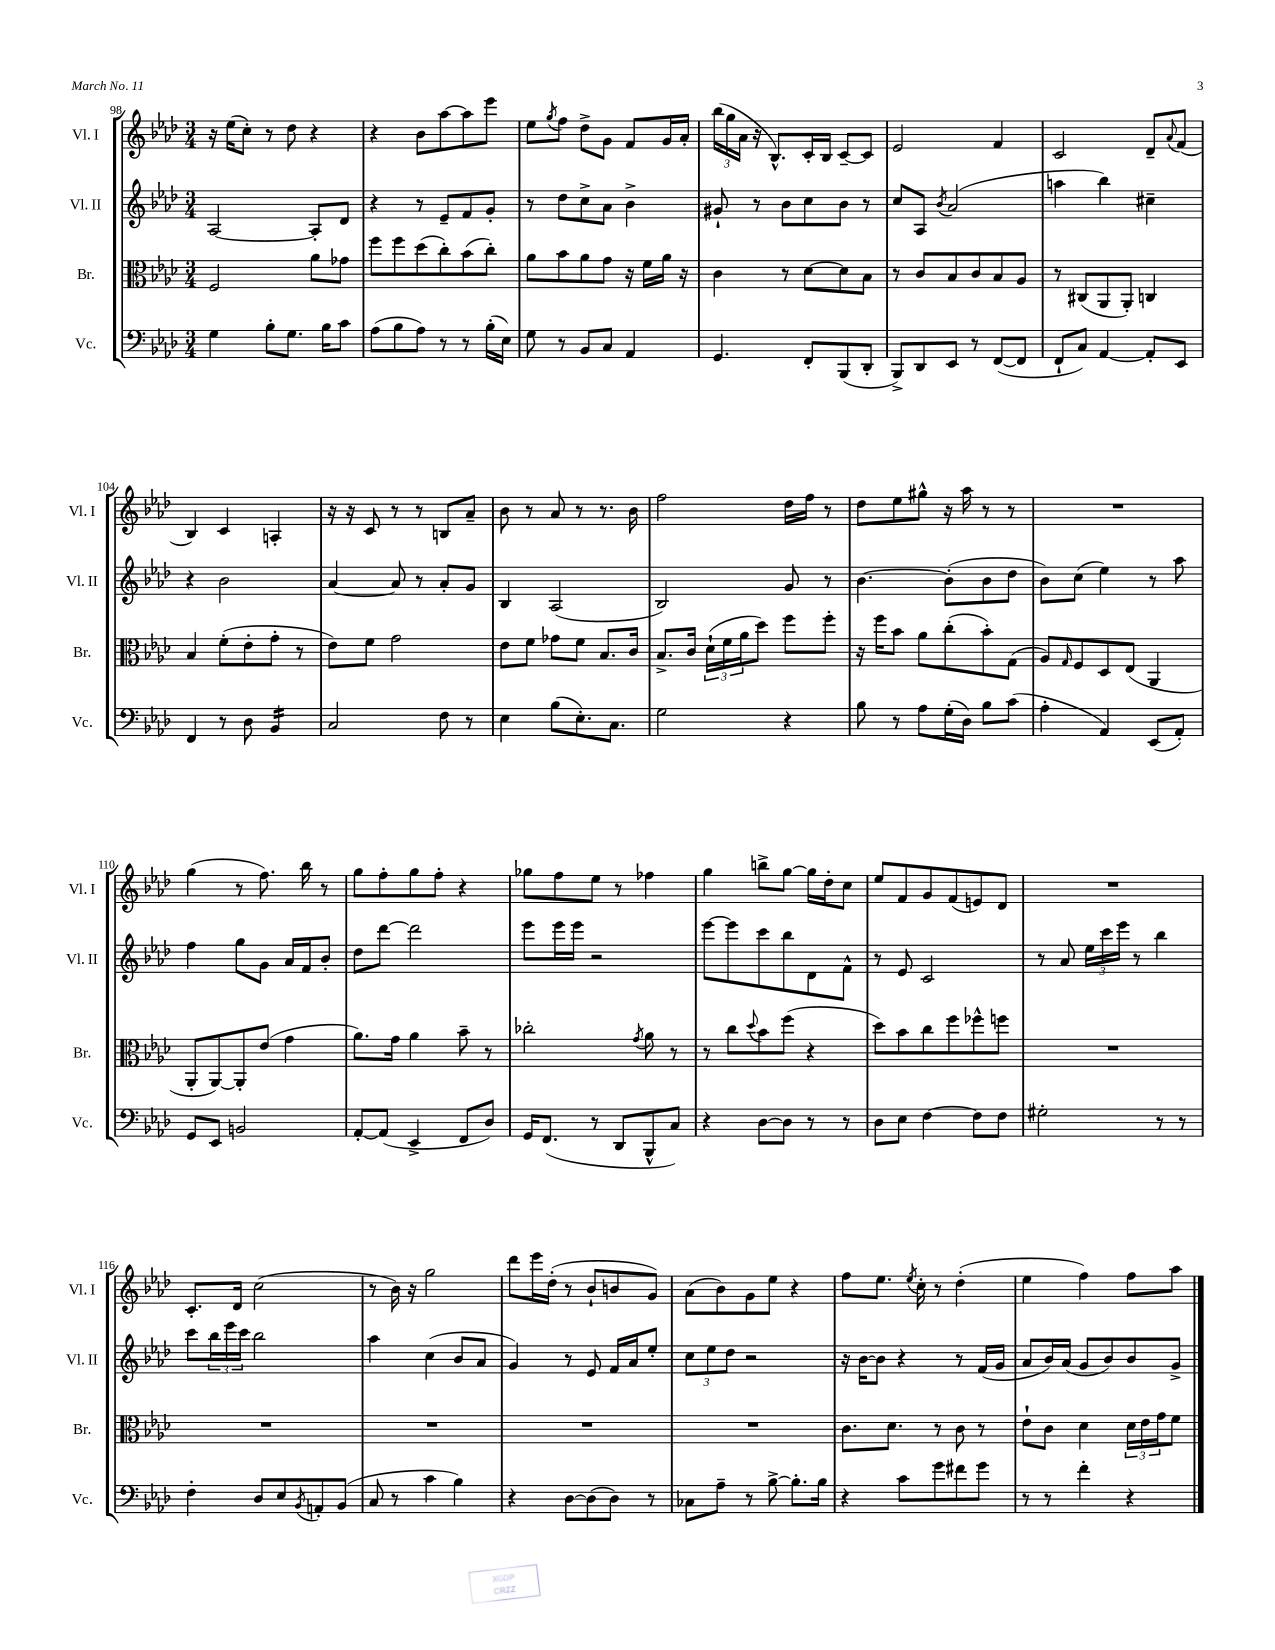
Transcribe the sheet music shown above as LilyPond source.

<<
\new StaffGroup <<
\new Staff = "s0" \with { instrumentName = "Vl. I" shortInstrumentName = "Vl. I" } {
    \clef treble \key aes \major \numericTimeSignature \time 3/4
    r16 ees''16( c''8-.) r8 des''8 r4 |
    r4 bes'8 aes''8~ aes''8 ees'''8 |
    ees''8 \acciaccatura { g''8 } f''8 des''8-> g'8 f'8 g'16 aes'16-. |
    \tuplet 3/2 { bes''16( g''16 aes'16 } r16 bes8.-^) c'16-. bes16 c'8~-- c'8 |
    ees'2 f'4 |
    c'2 des'8-- \appoggiatura { aes'8 } f'8( |
    bes4) c'4 a4-. |
    r16 r16 c'8 r8 r8 b8 aes'8-- |
    bes'8 r8 aes'8 r8 r8. bes'16 |
    f''2 des''16 f''16 r8 |
    des''8 ees''8 gis''8-^ r16 aes''16 r8 r8 |
    R2. |
    g''4( r8 f''8.) bes''16 r8 |
    g''8 f''8-. g''8 f''8-. r4 |
    ges''8 f''8 ees''8 r8 fes''4 |
    g''4 b''8-> g''8~ g''16 des''16-. c''8 |
    ees''8 f'8 g'8 f'8( e'8) des'8 |
    R2. |
    c'8.-. des'16 c''2( |
    r8 bes'16) r16 g''2 |
    des'''8 ees'''16 des''16-.( r8 bes'8-! b'8 g'8) |
    aes'8( bes'8) g'8 ees''8 r4 |
    f''8 ees''8. \acciaccatura { ees''8 } c''16-. r8 des''4-.( |
    ees''4 f''4) f''8 aes''8 \bar "|." |
}
\new Staff = "s1" \with { instrumentName = "Vl. II" shortInstrumentName = "Vl. II" } {
    \clef treble \key aes \major \numericTimeSignature \time 3/4
    aes2~ aes8-. des'8 |
    r4 r8 ees'8-- f'8 g'8-. |
    r8 des''8 c''8-> aes'8 bes'4-> |
    gis'8-! r8 bes'8 c''8 bes'8 r8 |
    c''8 aes8 \acciaccatura { bes'8 } aes'2( |
    a''4 bes''4) cis''4-- |
    r4 bes'2 |
    aes'4~ aes'8 r8 aes'8-. g'8 |
    bes4 aes2( |
    bes2) g'8 r8 |
    bes'4.~ bes'8-.( bes'8 des''8 |
    bes'8) c''8( ees''4) r8 aes''8 |
    f''4 g''8 g'8 aes'16 f'16 bes'8-. |
    des''8 des'''8~ des'''2 |
    ees'''8 ees'''16 ees'''16 r2 |
    ees'''8~ ees'''8 c'''8 bes''8 des'8 f'8-^ |
    r8 ees'8 c'2 |
    r8 aes'8 \tuplet 3/2 { ees''16 c'''16 ees'''16 } r8 bes''4 |
    c'''8 \tuplet 3/2 { bes''16 ees'''16 c'''16 } bes''2 |
    aes''4 c''4( bes'8 aes'8 |
    g'4) r8 ees'8 f'16 aes'16 ees''8-. |
    \tuplet 3/2 { c''8 ees''8 des''8 } r2 |
    r16 bes'16~ bes'8 r4 r8 f'16( g'16 |
    aes'8 bes'16) aes'16( g'8 bes'8) bes'8 g'8-> \bar "|." |
}
\new Staff = "s2" \with { instrumentName = "Br." shortInstrumentName = "Br." } {
    \clef alto \key aes \major \numericTimeSignature \time 3/4
    f2 aes'8 ges'8 |
    f''8 f''8 des''8( c''8-.) bes'8( c''8-.) |
    aes'8 bes'8 aes'8 g'8 r16 f'16 aes'16 r16 |
    c'4 r8 des'8~ des'8 bes8 |
    r8 c'8 bes8 c'8 bes8 aes8 |
    r8 cis8( aes,8 aes,8-.) c4 |
    bes4 f'8-.( ees'8-. g'8-. r8 |
    ees'8) f'8 g'2 |
    ees'8 f'8 ges'8 f'8 bes8. c'16 |
    bes8.-> c'16 \tuplet 3/2 { des'16-!( f'16 aes'16 } des''8) f''8 f''8-. |
    r16 f''16 bes'8 aes'8 c''8-.( bes'8-.) g8( |
    aes8) \grace { g16 } f8 des8 ees8( aes,4 |
    aes,8-. aes,8~) aes,8-. ees'8( g'4 |
    aes'8.) g'16 aes'4 bes'8-- r8 |
    ces''2-. \acciaccatura { g'8 } aes'8 r8 |
    r8 c''8 \appoggiatura { des''8 } bes'8 f''8( r4 |
    des''8) bes'8 c''8 f''8 fes''8-^ f''8 |
    R2. |
    R2. |
    R2. |
    R2. |
    R2. |
    c'8. des'8. r8 c'8 r8 |
    ees'8-! c'8 des'4 \tuplet 3/2 { des'16 ees'16 g'16 } f'8 \bar "|." |
}
\new Staff = "s3" \with { instrumentName = "Vc." shortInstrumentName = "Vc." } {
    \clef bass \key aes \major \numericTimeSignature \time 3/4
    g4 bes8-. g8. bes16 c'8 |
    aes8( bes8 aes8) r8 r8 bes16-.( ees16) |
    g8 r8 bes,8 c8 aes,4 |
    g,4. f,8-. bes,,8( des,8-. |
    bes,,8->) des,8 ees,8 r8 f,8~( f,8 |
    f,8-! c8) aes,4~ aes,8-. ees,8 |
    f,4 r8 des8 bes,4:16 |
    c2 f8 r8 |
    ees4 bes8( ees8.-.) c8. |
    g2 r4 |
    bes8 r8 aes8 g16-.( des16) bes8 c'8( |
    aes4-. aes,4) ees,8( aes,8-.) |
    g,8 ees,8 b,2 |
    aes,8~-. aes,8( ees,4-> f,8 des8) |
    g,16 f,8.( r8 des,8 bes,,8-^ c8) |
    r4 des8~ des8 r8 r8 |
    des8 ees8 f4~ f8 f8 |
    gis2-. r8 r8 |
    f4-. des8 ees8 \acciaccatura { bes,8 } a,8-. bes,8( |
    c8 r8 c'4 bes4) |
    r4 des8~ des8( des8) r8 |
    ces8 aes8-- r8 bes8~-> bes8.-. bes16 |
    r4 c'8 g'8 fis'8 g'8 |
    r8 r8 f'4-. r4 \bar "|." |
}
>>
>>
\layout { \context { \Score currentBarNumber = #98 } }
